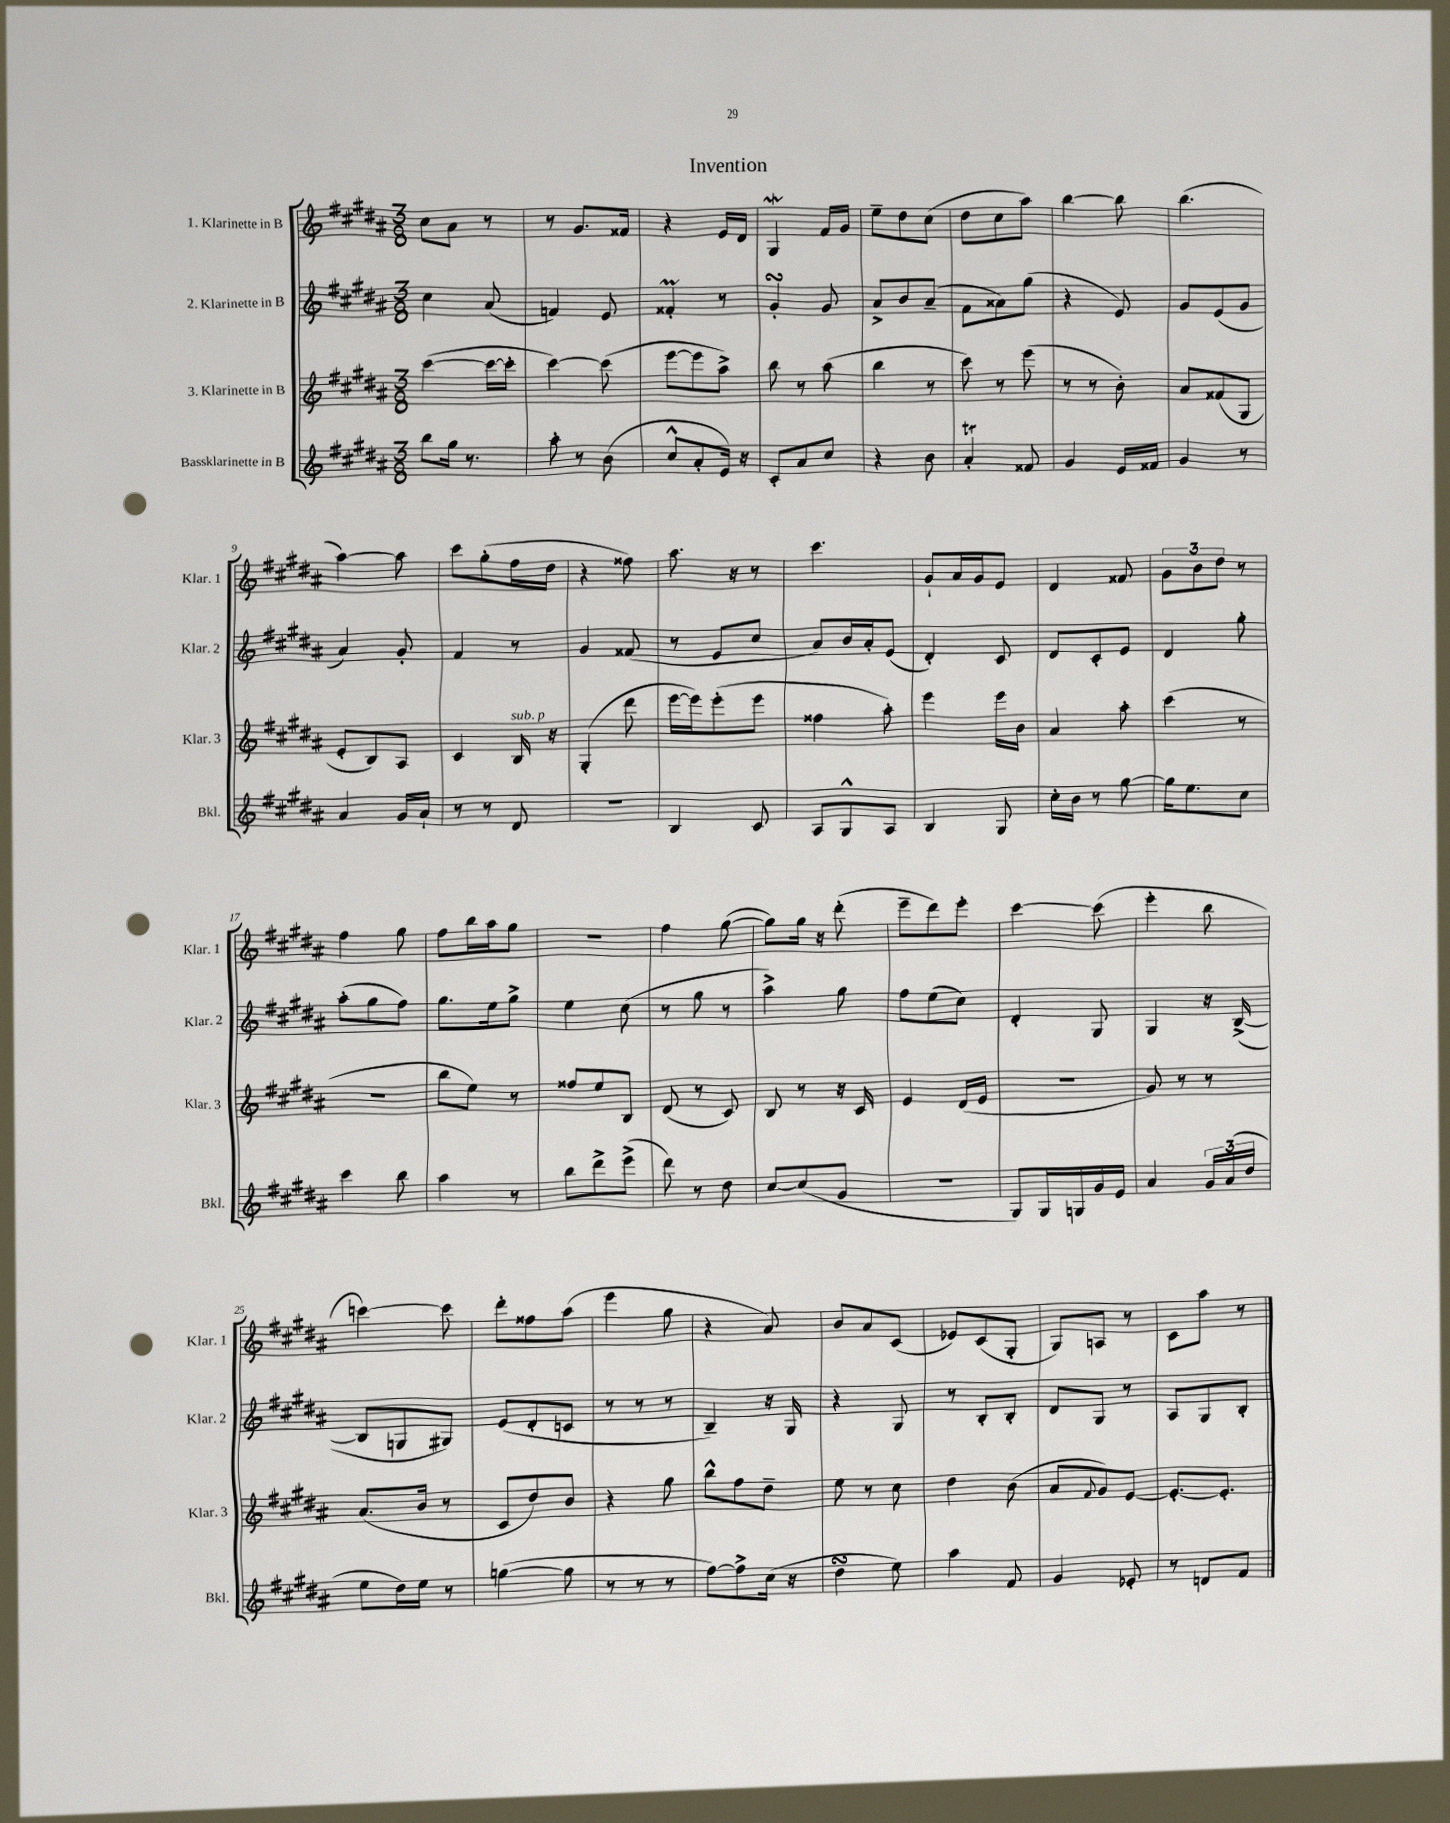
\header { title = "Invention" }
<<
\new StaffGroup <<
\new Staff = "s0" \with { instrumentName = "1. Klarinette in B" shortInstrumentName = "Klar. 1" } {
    \clef treble \key b \major \numericTimeSignature \time 3/8
    cis''8 ais'8 r8 |
    r8 gis'8. fisis'16 |
    r4 e'16 dis'16 |
    gis4\mordent fis'16 gis'16 |
    e''8-- dis''8 cis''8( |
    dis''8 cis''8 ais''8) |
    b''4~ b''8 |
    b''4.( |
    ais''4~) ais''8 |
    cis'''8 gis''8-.( fis''16 dis''16 |
    r4 fisis''8) |
    ais''8. r16 r8 |
    cis'''4. |
    gis'8-! ais'16 gis'16 e'8 |
    dis'4 fisis'8 |
    \tuplet 3/2 { gis'8 b'8 dis''8 } r8 |
    fis''4 gis''8 |
    fis''8 b''16 ais''16 gis''8 |
    R4. |
    fis''4 gis''8~( |
    gis''8) gis''16 r16 dis'''8-.( |
    e'''8-- dis'''8) e'''8-. |
    cis'''4~ cis'''8( |
    e'''4-. b''8 |
    c'''4~) c'''8 |
    dis'''8-. fisis''8 ais''8( |
    e'''4 gis''8 |
    r4 ais'8) |
    b'8 ais'8 cis'8( |
    ees'8) cis'8( gis8-. |
    gis8) a8 r8 |
    cis'8 ais''8 r8 \bar "|." |
}
\new Staff = "s1" \with { instrumentName = "2. Klarinette in B" shortInstrumentName = "Klar. 2" } {
    \clef treble \key b \major \numericTimeSignature \time 3/8
    cis''4 ais'8( |
    f'4) e'8 |
    fisis'4-.\prall r8 |
    gis'4-.\turn gis'8 |
    ais'8-> b'8 ais'8--( |
    fis'8 aisis'8) gis''8( |
    r4 e'8) |
    gis'8 e'8( gis'8 |
    ais'4) gis'8-. |
    fis'4 r8 |
    gis'4 fisis'8( |
    r8 e'8 cis''8 |
    ais'8) b'16 ais'16-. e'8( |
    dis'4-.) cis'8 |
    dis'8 cis'8-. e'8 |
    dis'4 gis''8-. |
    ais''8-.( gis''8 fis''8) |
    gis''8. e''16 gis''8-> |
    e''4 cis''8( |
    r8 gis''8 r8 |
    ais''4->) gis''8 |
    fis''8 e''8( cis''8) |
    dis'4-. gis8 |
    gis4 r16 b16~->( |
    b8 g8 gis8) |
    e'8( dis'8-. c'8 |
    r8 r8 r8 |
    b4--) r16 gis16 |
    r4 gis8 |
    r8 b8-. b8-. |
    dis'8 gis8 r8 |
    ais8 gis8 b8-. \bar "|." |
}
\new Staff = "s2" \with { instrumentName = "3. Klarinette in B" shortInstrumentName = "Klar. 3" } {
    \clef treble \key b \major \numericTimeSignature \time 3/8
    cis'''4~( cis'''16~ cis'''16-. |
    cis'''4~) cis'''8( |
    e'''8~ e'''8 ais''8->) |
    b''8 r8 ais''8( |
    b''4 r8 |
    cis'''8) r8 e'''8( |
    r8 r8 b'8-.) |
    ais'8 fisis'8( gis8 |
    e'8-. b8) ais8 |
    cis'4 b16^\markup { \italic "sub. p" } r16 |
    gis4-.( dis'''8 |
    e'''16~ e'''16) e'''8-.( e'''8 |
    fisis''4 ais''8-.) |
    e'''4 e'''16 b'16 |
    ais'4 ais''8-. |
    cis'''4( r8 |
    R4. |
    b''8 e''8) r8 |
    fisis''8 e''8 b8 |
    dis'8( r8 cis'8) |
    b8 r8 r16 cis'16 |
    e'4 dis'16( e'16 |
    R4. |
    gis'8) r8 r8 |
    ais'8.( b'16 r8 |
    cis'8 dis''8) b'8 |
    r4 gis''8 |
    b''8-^ fis''8 dis''8-- |
    e''8 r8 cis''8 |
    dis''4 b'8( |
    ais'8 \appoggiatura { fis'8 } gis'8) e'8~ |
    e'8.~-. e'8.-. \bar "|." |
}
\new Staff = "s3" \with { instrumentName = "Bassklarinette in B" shortInstrumentName = "Bkl." } {
    \clef treble \key b \major \numericTimeSignature \time 3/8
    b''8 gis''16 r8. |
    ais''8-. r8 b'8( |
    cis''8-^ ais'8-. e'16) r16 |
    cis'8-. ais'8 cis''8 |
    r4 b'8 |
    ais'4-.\trill fisis'8 |
    gis'4 e'16 fisis'16 |
    gis'4 r8 |
    ais'4 gis'16 ais'16-! |
    r8 r8 dis'8 |
    R4. |
    b4 cis'8 |
    ais8 gis8-^ ais8 |
    b4 gis8 |
    cis''16-. b'16 r8 gis''8~ |
    gis''16 e''8. cis''8 |
    cis'''4 b''8 |
    ais''4 r8 |
    b''8 dis'''8-> e'''8->( |
    dis'''8) r8 dis''8 |
    cis''8~ cis''8( gis'8 |
    R4. |
    gis8) gis16 g16 gis'16 e'16 |
    ais'4 \tuplet 3/2 { gis'16 ais'16( dis''16 } |
    e''8 dis''16) e''16 r8 |
    g''4~( g''8 |
    r8 r8 r8 |
    fis''8~) fis''8-> cis''16( r16 |
    dis''4\turn e''8) |
    ais''4 fis'8 |
    gis'4 ees'8-. |
    r8 d'8 fis'8 \bar "|." |
}
>>
>>
